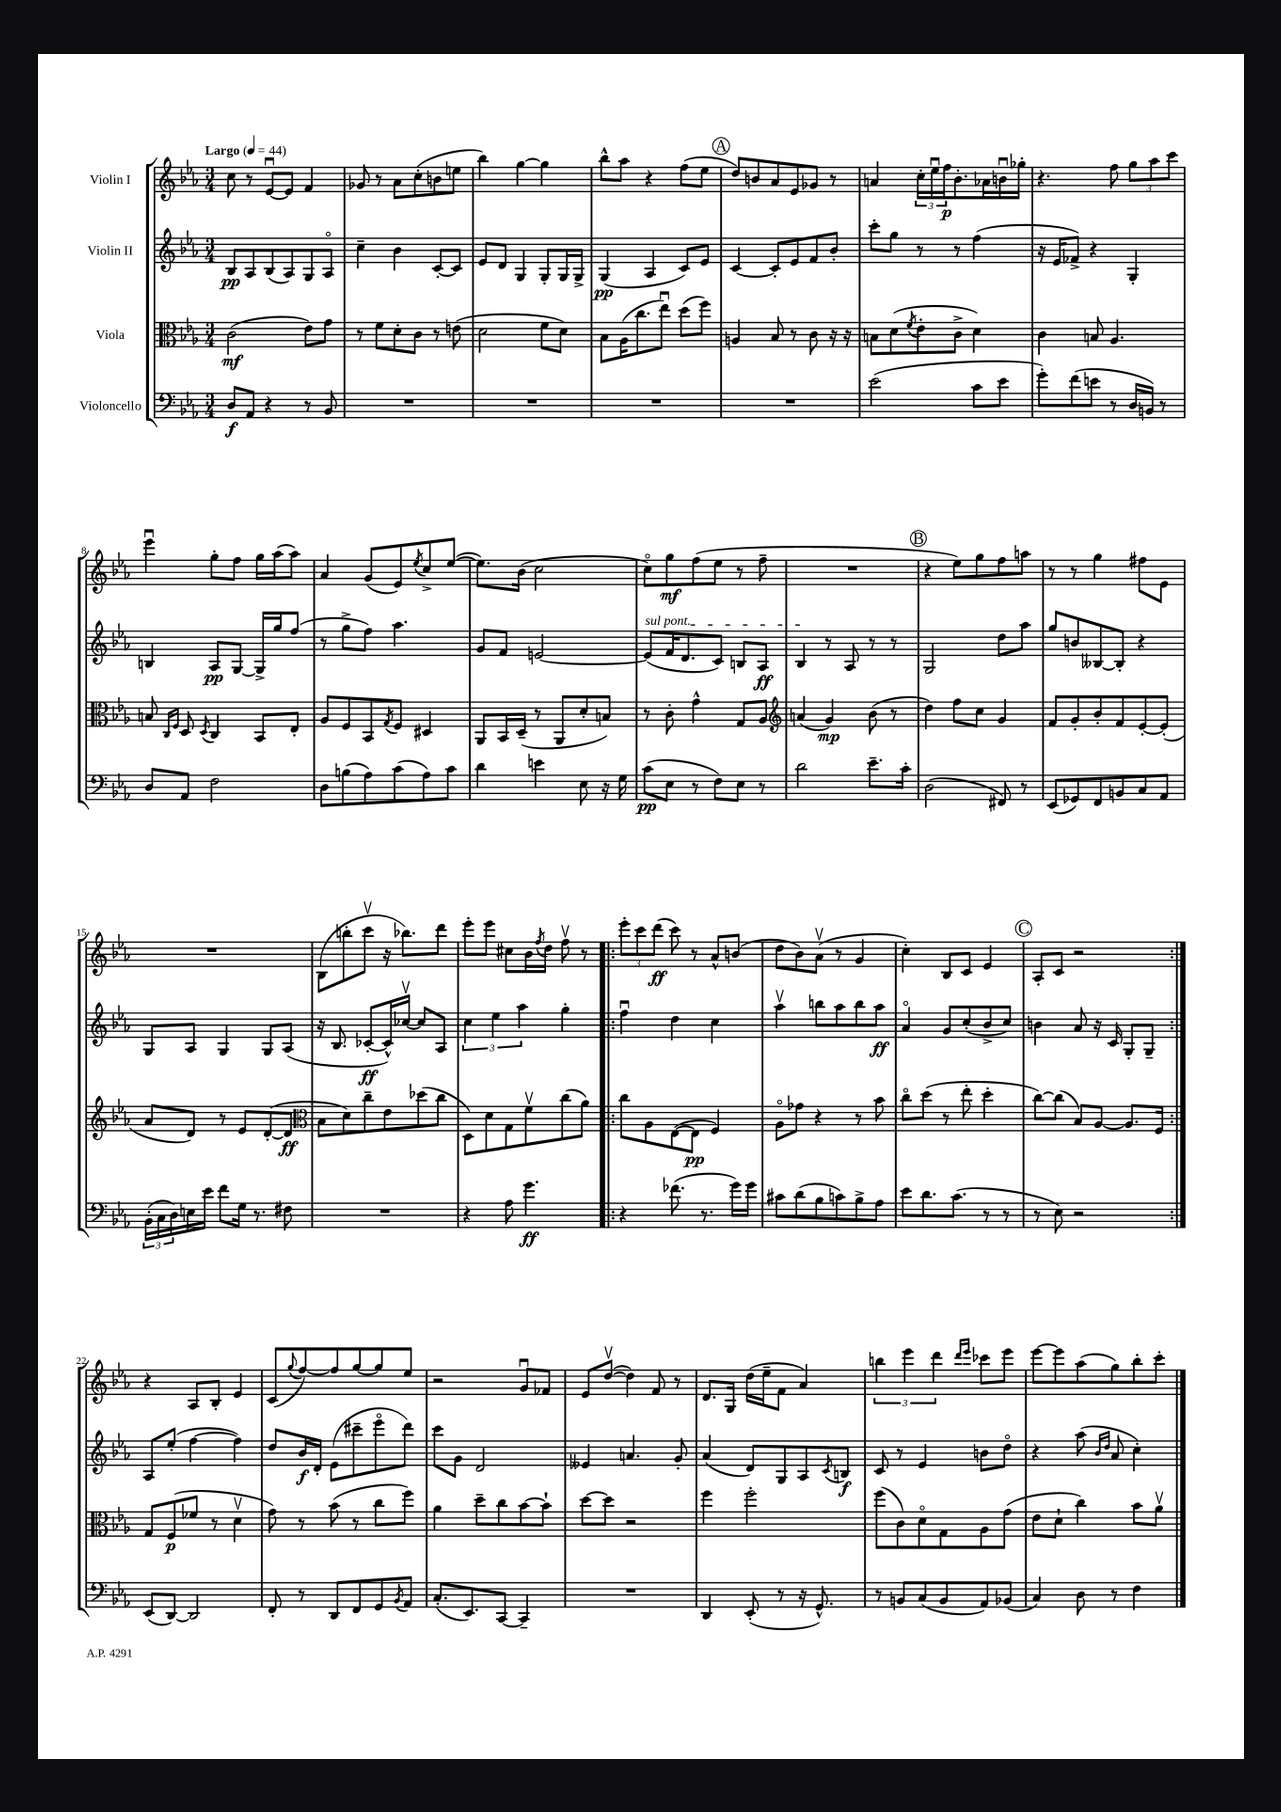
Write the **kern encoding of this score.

**kern	**dynam	**kern	**dynam	**kern	**dynam	**kern	**dynam
*part4	*part4	*part3	*part3	*part2	*part2	*part1	*part1
*staff4	*staff4	*staff3	*staff3	*staff2	*staff2	*staff1	*staff1
*I"Violoncello	*	*I"Viola	*	*I"Violin II	*	*I"Violin I	*
*clefF4	*	*clefC3	*	*clefG2	*	*clefG2	*
*k[b-e-a-]	*	*k[b-e-a-]	*	*k[b-e-a-]	*	*k[b-e-a-]	*
*M3/4	*	*M3/4	*	*M3/4	*	*M3/4	*
*MM44	*	*MM44	*	*MM44	*	*MM44	*
=1	=1	=1	=1	=1	=1	=1	=1
!	!	!	!	!	!	!LO:TX:a:B:t=Largo	!
8D/L	f	(2c\	mf	8B-/L	pp	8cc\	.
8AA-/J	.	.	.	8A-/	.	8r	.
4r	.	.	.	(8B-/	.	[8e-u/L	.
.	.	.	.	8A-/)	.	8e-/J]	.
8r	.	8e-\L)	.	8G/	.	4f/	.
8BB-/	.	8g\J	.	8A-/J	.	.	.
=2	=2	=2	=2	=2	=2	=2	=2
2.r	.	8r	.	4cc~\	.	8g-X/	.
.	.	8f\L	.	.	.	8r	.
.	.	8d'\	.	4b-\	.	8a-\L	.
.	.	8c\J	.	.	.	(8cc'\	.
.	.	8r	.	[8c'/L	.	8bn\	.
.	.	(8en\	.	8c/J]	.	8een\J	.
=3	=3	=3	=3	=3	=3	=3	=3
2.r	.	2d\	.	8e-/L	.	4bb-\)	.
.	.	.	.	8d/J	.	.	.
.	.	.	.	4G/	.	[4gg\	.
.	.	8f\L	.	8G'/L	.	4gg\]	.
.	.	8d\J)	.	16G/L	.	.	.
.	.	.	.	16G^/JJ	.	.	.
=4	=4	=4	=4	=4	=4	=4	=4
2.r	.	8B-\L	.	(4G/	pp	8bb-^^\L	.
.	.	(16A-\K	.	.	.	8aa-\J	.
.	.	8.cc\	.	.	.	.	.
.	.	.	.	4A-/	.	4r	.
.	.	8ee-u\J)	.	.	.	.	.
.	.	(8dd\L	.	8c/L)	.	(8ff\L	.
.	.	8ff\J)	.	8e-/J	.	8ee-\J	.
!!LO:REH:place=s1:t=A
=5	=5	=5	=5	=5	=5	=5	=5
2.r	.	4An/	.	[4c/	.	8dd/L)	.
.	.	.	.	.	.	8bn/	.
.	.	8B-/	.	8c'/L]	.	8a-/	.
.	.	8r	.	8e-/	.	8e-/	.
.	.	8c\	.	8f/	.	8g-X/J	.
.	.	16r	.	8b-'/J	.	8r	.
.	.	16r	.	.	.	.	.
=6	=6	=6	=6	=6	=6	=6	=6
(2e-\	.	8Bn\L	.	8ccc'\L	.	4an/	.
.	.	(8d\	.	8gg\J	.	.	.
.	.	8qf/	.	.	.	.	.
.	.	8e-'\	.	8r	.	24cc'\LL	.
.	.	.	.	.	.	24ee-u\	.
.	.	.	.	.	.	24ff\J	p
.	.	8c^\J	.	8r	.	8.b-'\	.
8c\L	.	4d\)	.	(4ff\	.	.	.
.	.	.	.	.	.	16a-X\L	.
8e-\J	.	.	.	.	.	16bnu\	.
.	.	.	.	.	.	16gg-X'\JJ	.
=7	=7	=7	=7	=7	=7	=7	=7
8g'\L)	.	4c\	.	16r	.	4.r	.
.	.	.	.	16e-/KL	.	.	.
(8f\	.	.	.	8f-X^/J)	.	.	.
8en\J	.	8Bn/	.	4r	.	.	.
8r	.	4.A-/	.	.	.	8ff\	.
16D/LL	.	.	.	4G'/	.	12gg\L	.
16BBn/JJ)	.	.	.	.	.	.	.
.	.	.	.	.	.	12aa-\	.
8r	.	.	.	.	.	.	.
.	.	.	.	.	.	12ccc\J	.
!!LO:LB:g=z
=8	=8	=8	=8	=8	=8	=8	=8
8D/L	.	8Bn/	.	4Bn/	.	4eee-u\	.
.	.	16qqC/LL	.	.	.	.	.
.	.	16qqF/JJ	.	.	.	.	.
8AA-/J	.	8D/	.	.	.	.	.
.	.	8qD/	.	.	.	.	.
2F\	.	4C/	.	8A-/L	pp	8gg'\L	.
.	.	.	.	[8G/J	.	8ff\J	.
.	.	8BB-/L	.	16G^/LL]	.	16gg\LL	.
.	.	.	.	16gg/J	.	(16aa-\J	.
.	.	8E-'/J	.	(8ff/J	.	8aa-\J)	.
=9	=9	=9	=9	=9	=9	=9	=9
8D\L	.	8A-/L	.	8r	.	4a-/	.
(8Bn\	.	8F/	.	8gg^\L	.	.	.
8A-\)	.	8BB-/	.	8ff\J)	.	(8g/L	.
.	.	8qG/	.	.	.	.	.
(8c\	.	8F/J	.	4.aa-\	.	8e-/)	.
.	.	.	.	.	.	8qee-/	.
8A-\)	.	4D#X/	.	.	.	8cc^/	.
8c\J	.	.	.	.	.	([8ee-/J	.
=10	=10	=10	=10	=10	=10	=10	=10
4d\	.	8AA-/L	.	8g/L	.	8.ee-\L])	.
.	.	16BB-/L	.	8f/J	.	.	.
.	.	(16D~/JJ	.	.	.	(16b-\Jk	.
4en\	.	8r	.	[2en/	.	2cc\	.
.	.	8AA-/L	.	.	.	.	.
8E-\	.	8d'/	.	.	.	.	.
16r	.	8Bn/J)	.	.	.	.	.
16G\	.	.	.	.	.	.	.
=11	=11	=11	=11	=11	=11	=11	=11
!	!	!	!	!LO:TX:a:i:t=sul pont.	!	!	!
(8c\L	pp	8r	.	(8e/L]	.	8cc\L)	.
8E-\J	.	8c'\	.	16f/K	.	8gg\	mf
.	.	.	.	8.d/	.	.	.
8r	.	4g^^\	.	.	.	(8ff\	.
8F\L)	.	.	.	8c/J)	.	8ee-\J	.
8E-\J	.	8G/L	.	8Bn/L	.	8r	.
8r	.	8A-/J	.	8A-/J	ff	8ff~\	.
=12	=12	=12	=12	=12	=12	=12	=12
*	*	*clefG2	*	*	*	*	*
2d\	.	(4an/	.	4B-/	.	2.r	.
.	.	4g/)	mp	8r	.	.	.
.	.	.	.	8A-/	.	.	.
8.e-~\L	.	(8b-\	.	8r	.	.	.
.	.	8r	.	8r	.	.	.
16c'\Jk	.	.	.	.	.	.	.
!!LO:REH:place=s1:t=B
=13	=13	=13	=13	=13	=13	=13	=13
(2D\	.	4dd\)	.	2G/	.	4r	.
.	.	8ff\L	.	.	.	8ee-\L)	.
.	.	8cc\J	.	.	.	8gg\	.
8FF#X/)	.	4g/	.	8dd\L	.	8ff\	.
8r	.	.	.	8aa-\J	.	8aan\J	.
=14	=14	=14	=14	=14	=14	=14	=14
(8EE-/L	.	8f/L	.	8gg/L	.	8r	.
8GG-X/)	.	8g'/	.	8bn/	.	8r	.
8FF/	.	8b-'/	.	[8B--X/	.	4gg\	.
8BBn/	.	8f/	.	8B--'/J]	.	.	.
8C/	.	[8e-'/	.	4r	.	8ff#X\L	.
8AA-/J	.	(8e-'/J]	.	.	.	8e-\J	.
!!LO:LB:g=z
=15	=15	=15	=15	=15	=15	=15	=15
(24BB-'\LL	.	8a-/L	.	8G/L	.	2.r	.
24C\	.	.	.	.	.	.	.
24D\)	.	.	.	.	.	.	.
16En\	.	8d/J)	.	8A-/J	.	.	.
16e-\JJ	.	.	.	.	.	.	.
8f\L	.	8r	.	4G/	.	.	.
16G\Jk	.	8e-/L	.	.	.	.	.
8.r	.	.	.	.	.	.	.
.	.	([8d'/	.	8G/L	.	.	.
8F#X\	.	8d/J]	ff	(8A-/J	.	.	.
=16	=16	=16	=16	=16	=16	=16	=16
*	*	*clefC3	*	*	*	*	*
2.r	.	8B-\L	.	16r	.	(8B-\L	.
.	.	.	.	8.B-/	.	.	.
.	.	8d\)	.	.	.	8bbn'\	.
.	.	8cc~\	.	[8c-X'/L	ff	8cccv\J	.
.	.	8e-\	.	16c-^^/L])	.	16r	.
.	.	.	.	[16cc-Xv/JJ	.	8.bb-X\L)	.
.	.	(8dd-X\	.	8cc-/L]	.	.	.
.	.	8cc\J	.	8A-/J	.	8ddd\J	.
=17	=17	=17	=17	=17	=17	=17	=17
4r	.	8D\L)	.	6cc\	.	8eee-'\L	.
.	.	8d\	.	.	.	8eee-\J	.
.	.	.	.	6ee-\	.	.	.
8A-\	.	8G\	.	.	.	8cc#X\L	.
.	.	.	.	6aa-\	.	.	.
4.g\	ff	8fv\	.	.	.	16b-\L	.
.	.	.	.	.	.	8qff/	.
.	.	.	.	.	.	16dd\JJ	.
.	.	(8cc\	.	4gg'\	.	8ffv\	.
.	.	8a-\J)	.	.	.	8r	.
=18!|:	=18!|:	=18!|:	=18!|:	=18!|:	=18!|:	=18!|:	=18!|:
4r	.	8cc\L	.	4ffu\	.	12eee-'\L	.
.	.	.	.	.	.	12ccc\	.
.	.	8A-\	.	.	.	.	.
.	.	.	.	.	.	(12ddd\J	ff
(8.f-X\	.	([8E-\	.	4dd\	.	8ccc\)	.
.	.	8E-\J]	pp	.	.	8r	.
8.r	.	.	.	.	.	.	.
.	.	4F/)	.	4cc\	.	8a-^^/L	.
16g\LL)	.	.	.	.	.	(8bn/J	.
16g\JJ	.	.	.	.	.	.	.
=19	=19	=19	=19	=19	=19	=19	=19
8c#X\L	.	8A-\L	.	4aa-v\	.	8dd\L	.
(8d\	.	8g-X\J	.	.	.	8b-\)	.
8B-\	.	4r	.	8bbn\L	.	(8a-v\J	.
8cn\)	.	.	.	8aa-\	.	8r	.
8B-^\	.	8r	.	8bb\	.	4g/	.
8A-\J	.	8b-\	.	8aa-\J	ff	.	.
=20	=20	=20	=20	=20	=20	=20	=20
8e-\L	.	8cc\L	.	4a-/	.	4cc'\)	.
8.d\	.	(8dd\J	.	.	.	.	.
.	.	8r	.	8g/L	.	8B-/L	.
(8.c\J	.	.	.	.	.	.	.
.	.	8ee-'\	.	(8cc'/	.	8c/J	.
8r	.	4dd'\	.	8b-^/	.	4e-/	.
8r	.	.	.	8cc/J)	.	.	.
!!LO:REH:place=s1:t=C
=21	=21	=21	=21	=21	=21	=21	=21
8r	.	[8cc\L)	.	4bn\	.	8A-'/L	.
8E-\)	.	(8cc\J]	.	.	.	8c/J	.
2r	.	8B-/L)	.	8a-/	.	2r	.
.	.	[8A-/J	.	16r	.	.	.
.	.	.	.	16c/	.	.	.
.	.	8.A-/L]	.	8G'/L	.	.	.
.	.	.	.	8G~/J	.	.	.
.	.	16F/Jk	.	.	.	.	.
!!LO:LB:g=z
=22:|!	=22:|!	=22:|!	=22:|!	=22:|!	=22:|!	=22:|!	=22:|!
(8EE-/L	.	8G/L	.	8A-/L	.	4r	.
[8DD/J)	.	(8F/	p	(8ee-'/J	.	.	.
2DD/]	.	8f-X/J	.	[4ff\	.	8A-/L	.
.	.	8r	.	.	.	8B-'/J	.
.	.	4dv\	.	4ff\])	.	4e-/	.
=23	=23	=23	=23	=23	=23	=23	=23
8FF'/	.	8g\)	.	8dd/L	.	(8c/L	.
.	.	.	.	.	.	8qqgg/	.
8r	.	8r	.	16b-/L	f	[8ff/)	.
.	.	.	.	16d'/JJ	.	.	.
8DD/L	.	(8b-\	.	(8e-\L	.	8ff/]	.
8FF/	.	8r	.	8ccc#X~\	.	[8gg/	.
8GG/	.	8cc\L	.	8eee-\	.	8gg/]	.
8qBB-/	.	.	.	.	.	.	.
8AA-/J	.	8ff\J)	.	8ddd\J)	.	8ee-/J	.
=24	=24	=24	=24	=24	=24	=24	=24
(8.C'/L	.	4a-\	.	8ccc\L	.	2r	.
.	.	.	.	8g\J	.	.	.
8.EE-/)	.	.	.	.	.	.	.
.	.	8dd~\L	.	2d/	.	.	.
[8CC/J	.	8cc\	.	.	.	.	.
4CC~/]	.	[8b-\	.	.	.	8gu/L	.
.	.	8b-`\J]	.	.	.	8f-X/J	.
=25	=25	=25	=25	=25	=25	=25	=25
2.r	.	[8dd\L	.	4e--X/	.	8e-/L	.
.	.	8dd\J]	.	.	.	([8ddv/J	.
.	.	2r	.	4.an/	.	4dd\])	.
.	.	.	.	.	.	8f/	.
.	.	.	.	8g'/	.	8r	.
=26	=26	=26	=26	=26	=26	=26	=26
4DD/	.	4ff\	.	(4a-/	.	8.d/L	.
.	.	.	.	.	.	16G/Jk	.
(8EE-'/	.	2ff'\	.	8d/L)	.	(16dd\LL	.
.	.	.	.	.	.	16ee-~\J	.
8r	.	.	.	8G/	.	8f\J	.
16r	.	.	.	8A-/	.	4a-/)	.
8.GG^^/)	.	.	.	.	.	.	.
.	.	.	.	8qc/	.	.	.
.	.	.	.	8Bn/J	f	.	.
=27	=27	=27	=27	=27	=27	=27	=27
8r	.	(8ff\L	.	8c/	.	6bbn\	.
8BBn/L	.	8c\)	.	8r	.	.	.
.	.	.	.	.	.	6eee-\	.
(8C/	.	8d\	.	4e-/	.	.	.
.	.	.	.	.	.	6ddd\	.
8BB/	.	8G\	.	.	.	.	.
.	.	.	.	.	.	16qqddd/LL	.
.	.	.	.	.	.	16qqeee-/JJ	.
8AA-/)	.	8A-\	.	8bn\L	.	8ccc-X\L	.
(8BB-X/J	.	(8g\J	.	8dd\J	.	8eee-\J	.
=28	=28	=28	=28	=28	=28	=28	=28
4C/)	.	8e-\L	.	4r	.	[8eee-\L	.
.	.	8d`\J	.	.	.	8eee-\]	.
8D\	.	4cc\)	.	(8aa-\	.	(8aa-\	.
.	.	.	.	16qqb-/LL	.	.	.
.	.	.	.	16qqdd/JJ	.	.	.
8r	.	.	.	8a-/	.	8gg\)	.
4F\	.	8b-\L	.	4cc'\)	.	8bb-'\	.
.	.	8a-v\J	.	.	.	8ccc'\J	.
==	==	==	==	==	==	==	==
*-	*-	*-	*-	*-	*-	*-	*-
